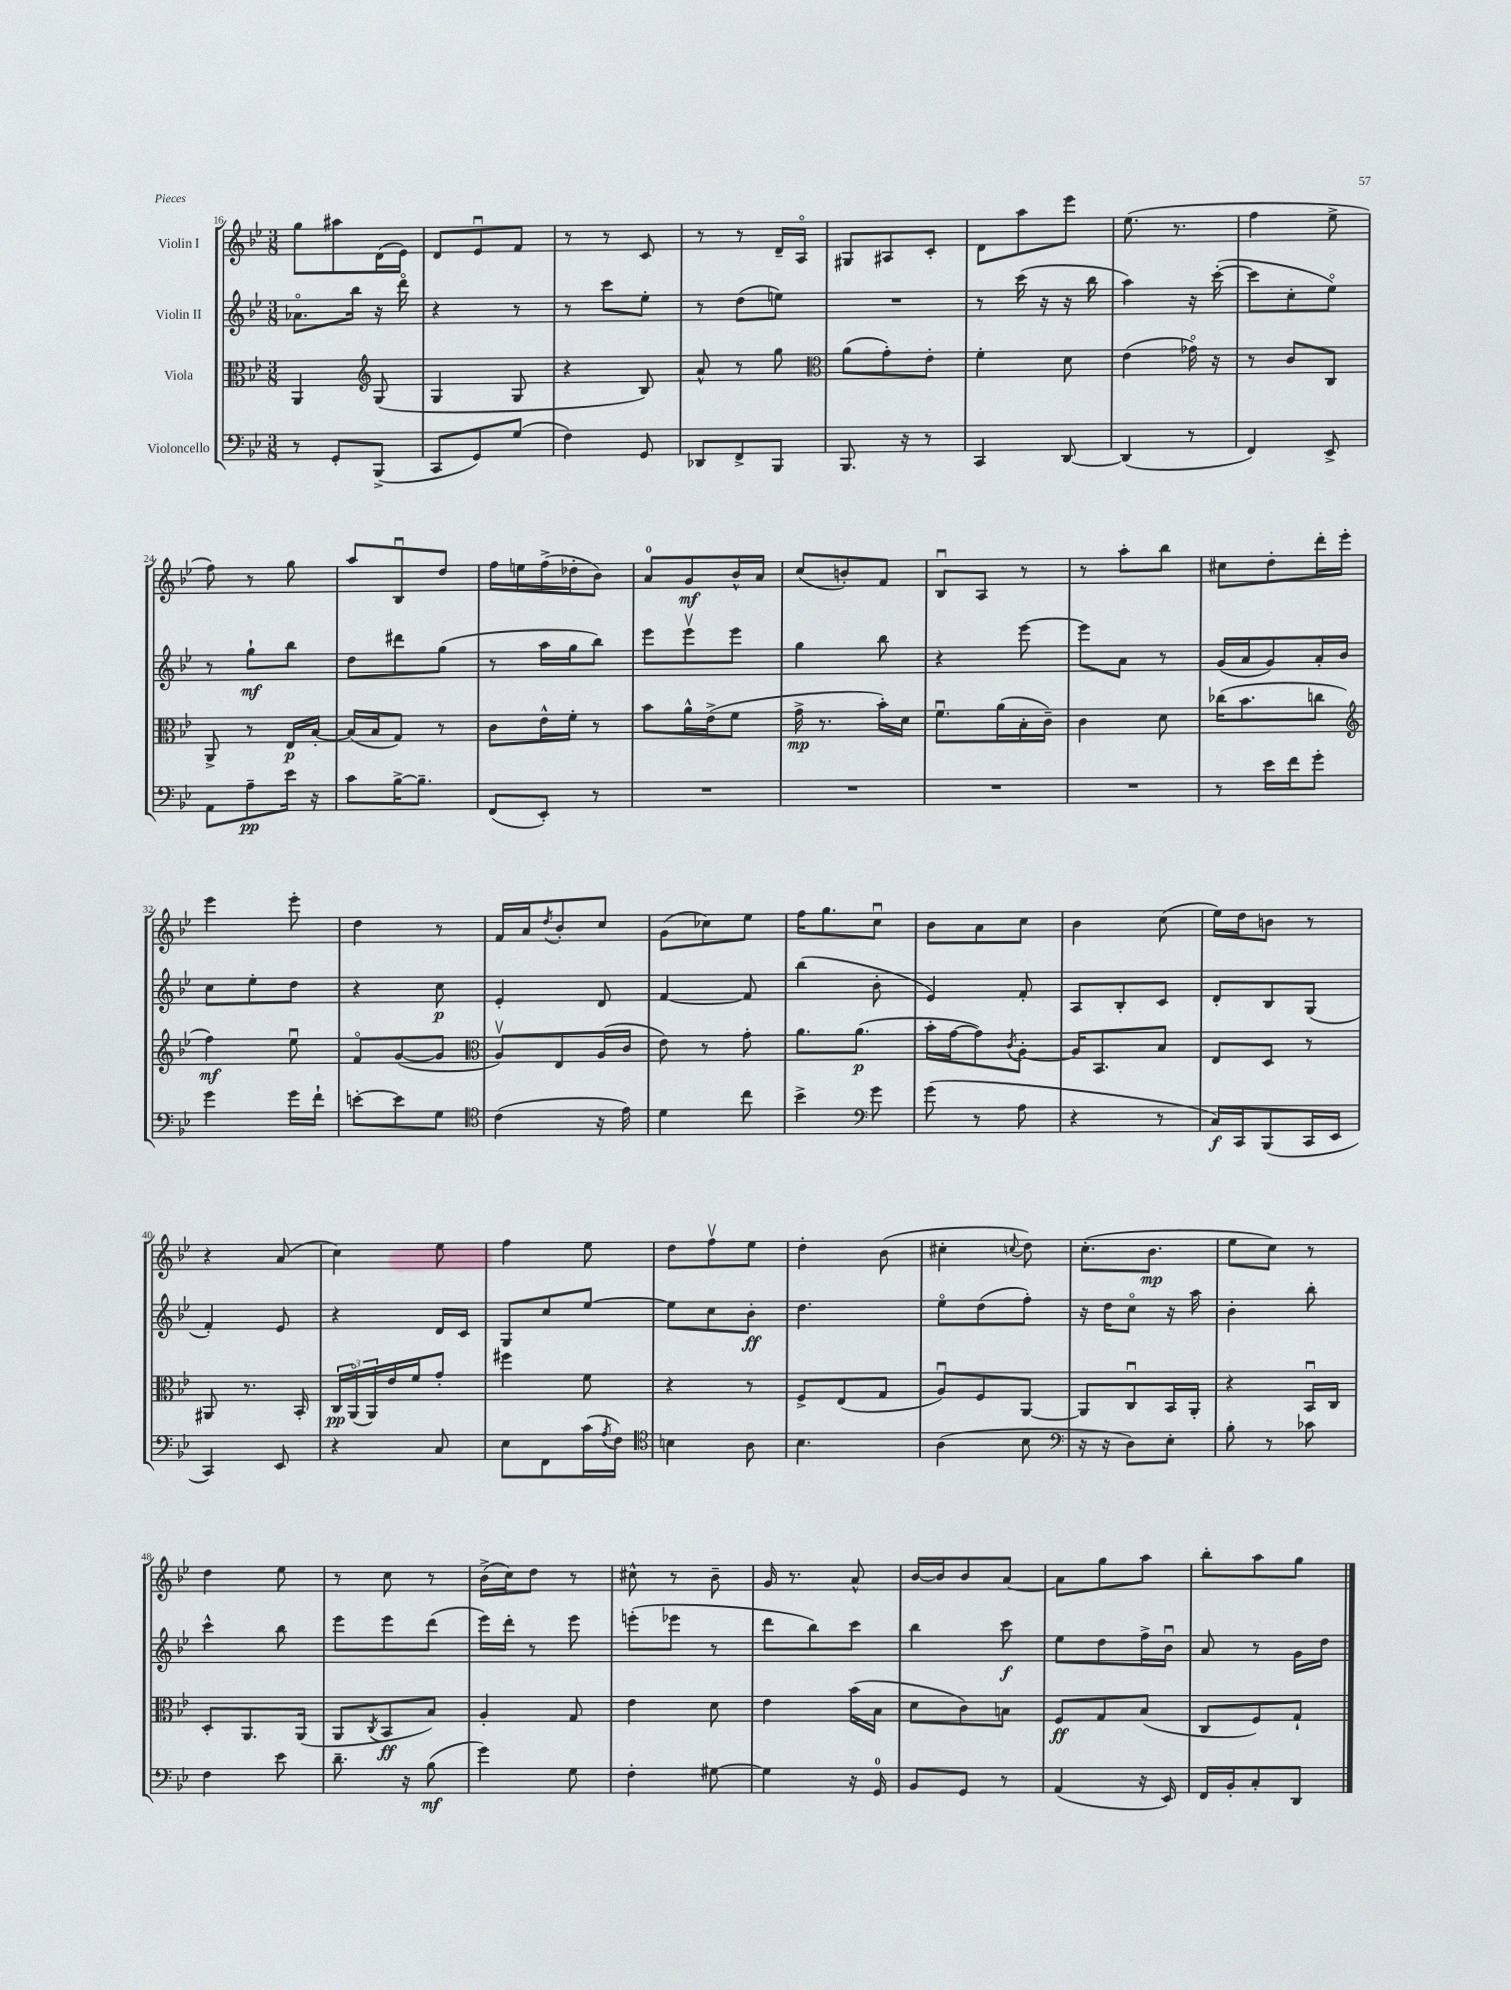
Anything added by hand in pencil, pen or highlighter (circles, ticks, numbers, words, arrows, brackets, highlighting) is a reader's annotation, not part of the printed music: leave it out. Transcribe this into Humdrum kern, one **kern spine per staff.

**kern	**kern	**kern	**kern
*staff4	*staff3	*staff2	*staff1
*clefF4	*clefC3	*clefG2	*clefG2
*k[b-e-]	*k[b-e-]	*k[b-e-]	*k[b-e-]
*M3/8	*M3/8	*M3/8	*M3/8
8r	4AA	8.a-o	8gg
8GG'	.	.	8aa#
.	.	16bb-	.
*	*clefG2	*	*
(8BBB-^	(8G	16r	(16d
.	.	16dddo	16e-)
=	=	=	=
8CC	4G	4r	8d
8GG)	.	.	8e-u
(8G	8G	8r	8f
=	=	=	=
4F)	4r	8r	8r
.	.	8ccc	8r
8GG	8B-)	8ee-'	8c
=	=	=	=
8DD-	8a^^	8r	8r
8FF^	8r	(8dd	8r
8BBB-	8gg	8ee)	16d~
.	.	.	16Ao
=	=	=	=
*	*clefC3	*	*
8.BBB-	(8a	4.r	8G#
.	8g')	.	8A#
16r	.	.	.
8r	8e-'	.	8c'
=	=	=	=
4CC	4f'	8r	8d
.	.	(16ccc	8aa
.	.	16r	.
[8DD	8d	16r	8eee-
.	.	16bb-	.
=	=	=	=
(4DD]	(4e-	4aa)	(8.ee-
.	.	.	8.r
8r	16g-o)	16r	.
.	16r	([16ccc'	.
=	=	=	=
4FF)	8r	8ccc]	4ff
.	8c	8cc'	.
8EE-^	8C	8ee-o)	8ee-^
=	=	=	=
8AA	8AA^	8r	8ff)
8A~	8r	8gg`	8r
16e-	16E-	8bb-	8gg
16r	[16B-'	.	.
=	=	=	=
8c	(16B-]	8dd	8aa
.	16B-	.	.
[16B-^	8G)	8ddd#	8B-u
8.B-~]	.	.	.
.	8r	(8gg	8dd
=	=	=	=
(8FF	8c	8r	16ff
.	.	.	16ee
8EE-')	16e-^^	16aa	(16ff^
.	16f'	16gg	16dd-'
8r	8r	8bb-)	8b-)
=	=	=	=
4.r	8b-	8eee-	8a
.	16a^^	8eee-v	8g
.	(16e-^	.	.
.	8f	8eee-	16b-^^
.	.	.	16a
=	=	=	=
4.r	16g^	4gg	(8cc
.	8.r	.	.
.	.	.	8b')
.	16b-')	8bb-	8f
.	16d	.	.
=	=	=	=
4.r	8.fu	4r	8B-u
.	.	.	8A
.	(16a	.	.
.	16B-'	[8eee-	8r
.	16c~)	.	.
=	=	=	=
4.r	4c	8eee-]	8r
.	.	8a	8aa'
.	8d	8r	8bb-
=	=	=	=
8r	(16cc-	(16g	8cc#
.	8.b-	16a	.
16e-	.	8g)	8dd'
16f	.	.	.
8g'	8cc	16a'	16ddd'
.	.	16b-	16eee-'
=	=	=	=
*	*clefG2	*	*
4g	4ff)	8cc	4eee-
.	.	8ee-'	.
16g	8ee-u	8dd	8eee-'
16f`	.	.	.
=	=	=	=
[8e'	8fo	4r	4dd
8e]	([8g	.	.
8G	8g]	8cc	8r
=	=	=	=
*clefC4	*clefC3	*	*
(4c	8Av)	4e-'	16f
.	.	.	16a
.	.	.	8qdd
.	8E-	.	8b-'
16r	(16A	8d	8cc
16e-)	16c	.	.
=	=	=	=
4d	8e-)	[4f	(8g
.	8r	.	8cc-)
8cc	8g'	8f]	8ee-
=	=	=	=
4b-^	8.a	(4bb-	16ff
.	.	.	8.gg
.	(8.a	.	.
*clefF4	*	*	*
8g	.	8b-'	8ccu
=	=	=	=
(8g	16b-'	4e-)	8b-
.	[16g	.	.
8r	8g])	.	8a
.	8qc	.	.
8A	[8A'	8f'	8cc
=	=	=	=
4r	16A]	8A	4b-
.	8.BB-	.	.
.	.	8B-'	.
8r	8B-	8c	(8cc
=	=	=	=
16C)	8E-	8d'	16ee-)
16CC	.	.	16dd
(8BBB-	8D	8B-	8b
16CC	8r	(8G	8r
16EE-	.	.	.
=	=	=	=
4CC)	8AA#	4f')	4r
.	8.r	.	.
8EE-	.	8e-	(8a
.	16BB-'	.	.
=	=	=	=
4r	24C	4r	4cc)
.	(24AAo	.	.
.	24AA)	.	.
.	16e-	.	.
.	16f	.	.
8C	8g'	16d	8ee-
.	.	16c	.
=	=	=	=
8E-	4ff#	8G	4ff
8FF	.	8cc	.
(16c	8f	[8ee-	8ee-
8qA	.	.	.
16F)	.	.	.
=	=	=	=
*clefC4	*	*	*
4B	4r	8ee-]	8dd
.	.	8cc	8ffv
8A	8r	8b-'	8ee-
=	=	=	=
4.B-	8F^	4.dd	4dd'
.	(8E-	.	.
.	8G	.	(8b-
=	=	=	=
(4A	8Au)	8ee-o	4cc#'
.	8F	(8dd	.
.	.	.	8qqcc
8B-	[8AA	8ff')	8dd)
=	=	=	=
*clefF4	*	*	*
16r	8AA]	16r	(8.cc'
16r	.	16dd	.
8D)	8Cu	8cco	.
.	.	.	8.b-
8E-'	16BB-	16r	.
.	16AA'	16aa	.
=	=	=	=
8B-'	4r	4b-'	8ee-
8r	.	.	8cc)
8c-	16BB-u	8bb-'	8r
.	16C	.	.
=	=	=	=
4F	8D'	4ccc^^	4dd
.	8.AA	.	.
8e-	.	8bb-	8ee-
.	(16AA	.	.
=	=	=	=
8.d~	8AA	8eee-	8r
.	8qC	.	.
.	8BB-	8eee-	8cc
16r	.	.	.
(8B-	8B-)	(8ddd	8r
=	=	=	=
4g)	4A'	16eee-)	(16b-^
.	.	16ddd'	16cc)
.	.	8r	8dd
8G	8G	8eee-	8r
=	=	=	=
4F'	4e-	(8eee'	8cc#^^
.	.	8eee-	8r
[8G#	8d	8r	8b-~
=	=	=	=
4G#]	4e-	8ddd	16g
.	.	.	8.r
.	.	8bb-)	.
16r	(16b-	8ccc	8a^^
16GG	16B-	.	.
=	=	=	=
8BB-	8d	4bb-	[16b-
.	.	.	16b-]
8GG	8c)	.	8b-
8r	8B	8ccc	[8a
=	=	=	=
(4AA	8F	8ee-	8a]
.	8G	8dd	8gg
16r	(8B-	16ff^	8aa
16EE-)	.	16b-u	.
=	=	=	=
16FF	8C	8a	8bb-'
16BB-'	.	.	.
8C'	8F)	8r	8aa
8DD	8G`	16g	8gg
.	.	16dd	.
==	==	==	==
*-	*-	*-	*-
